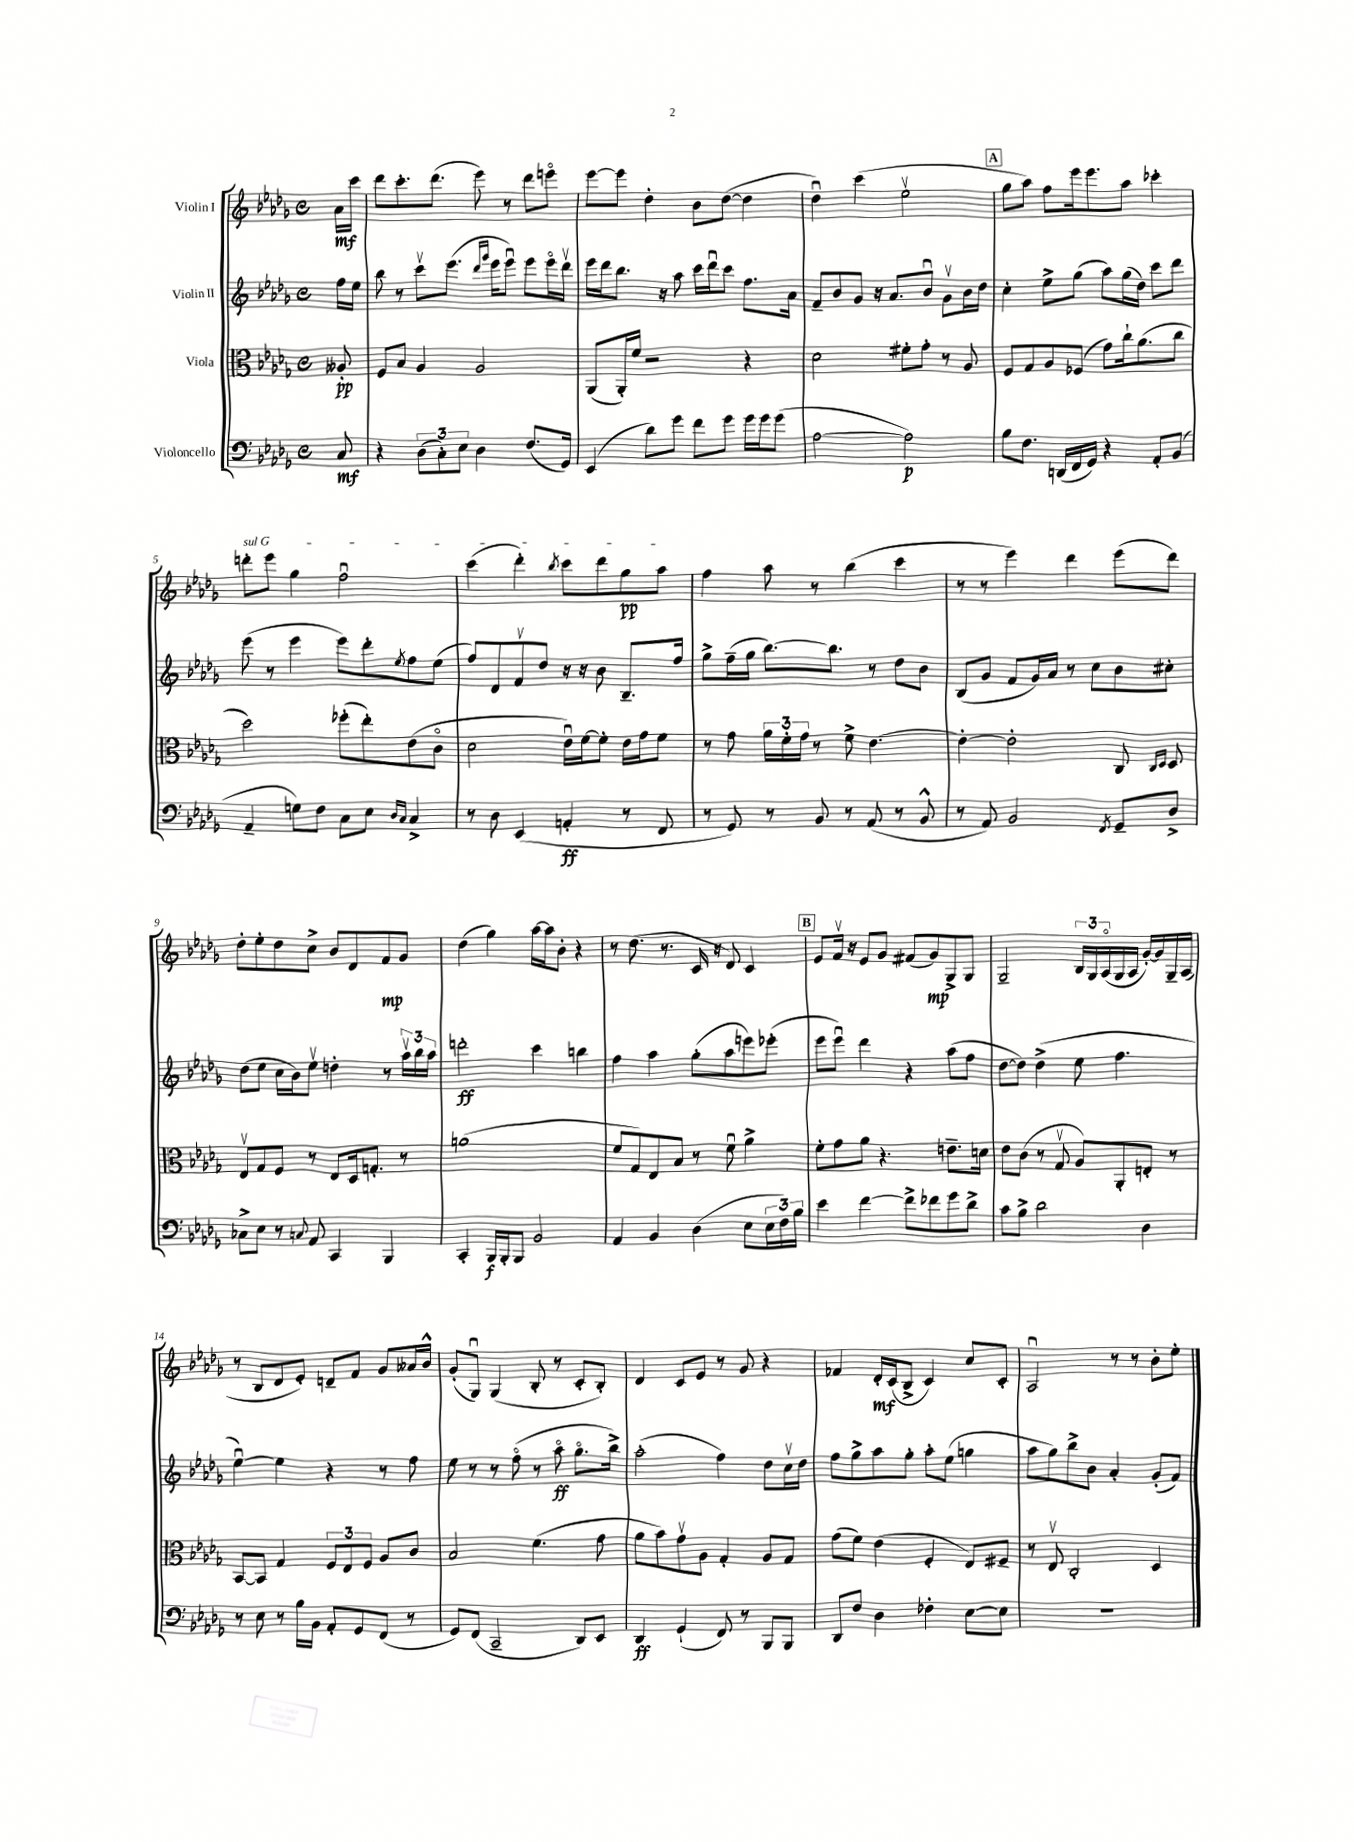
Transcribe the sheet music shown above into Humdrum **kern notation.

**kern	**dynam	**kern	**dynam	**kern	**dynam	**kern	**dynam
*part4	*part4	*part3	*part3	*part2	*part2	*part1	*part1
*staff4	*staff4	*staff3	*staff3	*staff2	*staff2	*staff1	*staff1
*I"Violoncello	*	*I"Viola	*	*I"Violin II	*	*I"Violin I	*
*clefF4	*	*clefC3	*	*clefG2	*	*clefG2	*
*k[b-e-a-d-g-]	*	*k[b-e-a-d-g-]	*	*k[b-e-a-d-g-]	*	*k[b-e-a-d-g-]	*
*M4/4	*	*M4/4	*	*M4/4	*	*M4/4	*
*met(c)	*	*met(c)	*	*met(c)	*	*met(c)	*
=	=	=	=	=	=	=	=
8C/	mf	8A--X'/	pp	16ff\LL	.	16a-\LL	mf
.	.	.	.	16ee-\JJ	.	16ccc\JJ	.
=1	=1	=1	=1	=1	=1	=1	=1
4r	.	8F/L	.	8bb-\	.	8ddd-\L	.
.	.	8B-/J	.	8r	.	8.ccc'\	.
(12D-\L	.	4A-/	.	8cccv\L	.	.	.
.	.	.	.	.	.	(8.ddd-\J	.
12C'\)	.	.	.	.	.	.	.
.	.	.	.	(8.eee-\J	.	.	.
12E-\J	.	.	.	.	.	.	.
4D-\	.	2A-/	.	.	.	8eee-\)	.
.	.	.	.	16qqddd-/LL	.	.	.
.	.	.	.	16qqggg-/JJ	.	.	.
.	.	.	.	16eee-\KL	.	.	.
.	.	.	.	8eee-u\J)	.	8r	.
(8.F/L	.	.	.	8eee-\L	.	8ddd-\L	.
.	.	.	.	16eee-\L	.	8eeen\J	.
16GG-/Jk)	.	.	.	16ddd-v\JJ	.	.	.
=2	=2	=2	=2	=2	=2	=2	=2
(4EE-/	.	(8AA-/L	.	16eee-\LL	.	[8eee-\L	.
.	.	.	.	16ddd-\J	.	.	.
.	.	16AA-'/L)	.	8.bb-\J	.	8eee-\J]	.
.	.	16f/JJ	.	.	.	.	.
8d-\L)	.	2r	.	.	.	4dd-'\	.
.	.	.	.	16r	.	.	.
8g-\J	.	.	.	8aa-\	.	.	.
8f\L	.	.	.	16ccc\LL	.	8b-\L	.
.	.	.	.	16ddd-u\J	.	.	.
8g-\J	.	.	.	8ccc\J	.	([8dd-\J	.
16g-\LL	.	4r	.	8.ff\L	.	4dd-\]	.
16g-\J	.	.	.	.	.	.	.
(8g-\J	.	.	.	.	.	.	.
.	.	.	.	16a-\Jk	.	.	.
=3	=3	=3	=3	=3	=3	=3	=3
[2A-\	.	2d-\	.	8f~/L	.	4dd-u\)	.
.	.	.	.	8b-/	.	.	.
.	.	.	.	8g-/J	.	(4ccc\	.
.	.	.	.	16r	.	.	.
.	.	.	.	8.a-/L	.	.	.
2A-\])	p	8f#X'\L	.	.	.	2ee-v\	.
.	.	8g-'\J	.	8b-u/J	.	.	.
.	.	8r	.	8g-v\L	.	.	.
.	.	8A-/	.	16b-\L	.	.	.
.	.	.	.	16dd-\JJ	.	.	.
!!LO:REH:place=s1:t=A
=4	=4	=4	=4	=4	=4	=4	=4
8B-\L	.	8F/L	.	4cc'\	.	8gg-\L	.
8.F\J	.	8G-/	.	.	.	8aa-\J)	.
.	.	8A-/	.	8ee-^\L	.	8ff\L	.
(16DDn/LL	.	.	.	.	.	.	.
16FF/	.	(8F-X/J	.	(8gg-\J	.	16eee-\k	.
16GG-/JJ)	.	.	.	.	.	8.eee-\	.
4r	.	8g-\L)	.	8aa-\L)	.	.	.
.	.	16cc`\k	.	(16gg-\L	.	8aa-\J	.
.	.	(8.a-\	.	16dd-\JJ)	.	.	.
8AA-'/L	.	.	.	8ccc\L	.	4ccc-X'\	.
(8BB-/J	.	8cc\J	.	8ddd-\J	.	.	.
!!LO:LB:g=z
=5	=5	=5	=5	=5	=5	=5	=5
!	!	!	!	!	!	!LO:TX:a:i:t=sul G	!
4AA-~/	.	2dd-\)	.	(8eee-\	.	8dddn'\L	.
.	.	.	.	8r	.	8eee-\J	.
8Gn\L)	.	.	.	4eee-\	.	4gg-\	.
8F\J	.	.	.	.	.	.	.
8C\L	.	(8ff-X'\L	.	8eee-\L)	.	2ffu\	.
8E-\J	.	8ee-'\)	.	8ddd-'\	.	.	.
16qqD-/LL	.	.	.	.	.	.	.
16qqC/JJ	.	.	.	8qee-/	.	.	.
4C^/	.	(8e-\	.	8ff\	.	.	.
.	.	8c\J	.	(8ee-\J	.	.	.
=6	=6	=6	=6	=6	=6	=6	=6
8r	.	2d-\	.	8ff/L)	.	(4ccc\	.
8D-\	.	.	.	8d-/	.	.	.
(4EE-/	.	.	.	8fv/	.	4ddd-'\)	.
.	.	.	.	8dd-/J	.	.	.
.	.	.	.	.	.	8qbb-/	.
4AAn'/	ff	16e-u\LL)	.	16r	.	8ccc\L	.
.	.	[16f\J	.	16r	.	.	.
.	.	8f'\J]	.	8b-\	.	8ddd-\	.
8r	.	16e-\LL	.	8.B-~/L	.	8gg-\	pp
.	.	16g-\J	.	.	.	.	.
8FF/	.	8f\J	.	.	.	8aa-\J	.
.	.	.	.	16ff/Jk	.	.	.
=7	=7	=7	=7	=7	=7	=7	=7
8r	.	8r	.	8gg-^\L	.	4ff\	.
8GG-/)	.	8g-\	.	(16ff~\L	.	.	.
.	.	.	.	16gg-\JJ	.	.	.
8r	.	24a-\LL	.	[8.bb-\L)	.	8aa-\	.
.	.	24f'\	.	.	.	.	.
.	.	24g-\JJ	.	.	.	.	.
8BB-/	.	8r	.	.	.	8r	.
.	.	.	.	8.bb-\J]	.	.	.
8r	.	8f^\	.	.	.	(4bb-\	.
(8AA-/	.	[4.e-\	.	8r	.	.	.
8r	.	.	.	8dd-\L	.	4ccc\	.
8BB-^^/	.	.	.	8b-\J	.	.	.
=8	=8	=8	=8	=8	=8	=8	=8
8r	.	4e-'\_	.	(8B-/L	.	8r	.
8AA-/)	.	.	.	8g-/J	.	8r	.
2BB-/	.	2e-'\]	.	8f/L	.	4eee-\)	.
.	.	.	.	16g-/L)	.	.	.
.	.	.	.	16a-/JJ	.	.	.
.	.	.	.	8r	.	4ddd-\	.
.	.	.	.	8cc\L	.	.	.
8qFF/	.	.	.	.	.	.	.
8GG-~/L	.	8C/	.	8b-\	.	(8eee-\L	.
.	.	16qqC/LL	.	.	.	.	.
.	.	16qqD-/JJ	.	.	.	.	.
8D-^/J	.	8D-/	.	8cc#X'\J	.	8ddd-\J)	.
!!LO:LB:g=z
=9	=9	=9	=9	=9	=9	=9	=9
8C-X^\L	.	8E-v/L	.	(8dd-\L	.	8dd-'\L	.
8E-\J	.	8G-/	.	8ee-\J	.	8ee-'\	.
8r	.	8F/J	.	16cc\LL	.	8dd-\	.
.	.	.	.	16b-\J)	.	.	.
8qqCn/	.	.	.	.	.	.	.
8AA-/	.	8r	.	8ee-v\J	.	8cc^\J	.
4CC/	.	8E-/L	.	4ddn'\	.	8b-/L	.
.	.	16D-/k	.	.	.	8d-/	.
.	.	8.Gn'/J	.	.	.	.	.
4BBB-/	.	.	.	8r	.	8f/	mp
.	.	8r	.	24aa-v\LL	.	8g-/J	.
.	.	.	.	24bb-\	.	.	.
.	.	.	.	24aa-\JJ	.	.	.
=10	=10	=10	=10	=10	=10	=10	=10
4CC'/	.	(1an	.	2dddn'\	ff	(4dd-\	.
16BBB-/LL	f	.	.	.	.	4gg-\)	.
16BBB-'/J	.	.	.	.	.	.	.
8BBB-/J	.	.	.	.	.	.	.
2BB-/	.	.	.	4ccc\	.	[16aa-\LL	.
.	.	.	.	.	.	16aa-\J]	.
.	.	.	.	.	.	8b-'\J	.
.	.	.	.	4bbn\	.	4r	.
=11	=11	=11	=11	=11	=11	=11	=11
4AA-/	.	8f/L	.	4ff\	.	8r	.
.	.	8G-/)	.	.	.	(8.dd-\	.
4BB-/	.	8E-/	.	4aa-\	.	.	.
.	.	.	.	.	.	8.r	.
.	.	8B-/J	.	.	.	.	.
(4D-\	.	8r	.	(8gg-'\L	.	16c/	.
.	.	.	.	.	.	16r	.
.	.	8fu\	.	8aa-\	.	8d-/)	.
8E-\L	.	4a-^\	.	8eeen\)	.	4c/	.
24E-\L	.	.	.	(8eee-X'\J	.	.	.
24F\)	.	.	.	.	.	.	.
24B-\JJ	.	.	.	.	.	.	.
!!LO:REH:place=s1:t=B
=12	=12	=12	=12	=12	=12	=12	=12
4e-\	.	8f'\L	.	8eee-\L	.	8e-/L	.
.	.	8g-\	.	8eee-u\J)	.	16fv/Jk	.
.	.	.	.	.	.	16r	.
[4f\	.	8a-\J	.	4ddd-\	.	8e-/L	.
.	.	4.r	.	.	.	8g-/J	.
8f^\L]	.	.	.	4r	.	(8f#X/L	.
8f-X\	.	.	.	.	.	8g-/)	mp
8g-\	.	8.en~\L	.	(8aa-\L	.	8G-^/	.
8d-^\J	.	.	.	8ff\J	.	8G-/J	.
.	.	16dn\Jk	.	.	.	.	.
=13	=13	=13	=13	=13	=13	=13	=13
8c\L	.	8e-\L	.	[8dd-\L	.	2G-~/	.
8B-^\J	.	(8c\J	.	8dd-\J])	.	.	.
2d-\	.	8r	.	(4dd-^\	.	.	.
.	.	8G-v/	.	.	.	.	.
.	.	8A-/L)	.	8ee-\	.	24B-/LL	.
.	.	.	.	.	.	24G-/	.
.	.	.	.	.	.	(24A-/	.
.	.	8AA-'/	.	4.ff\	.	16G-/	.
.	.	.	.	.	.	16A-/JJ	.
4D-\	.	8En'/J	.	.	.	[16g-'/LL)	.
.	.	.	.	.	.	16g-/]	.
.	.	8r	.	.	.	16G-~/	.
.	.	.	.	.	.	(16A-/JJ	.
!!LO:LB:g=z
=14	=14	=14	=14	=14	=14	=14	=14
8r	.	[8BB-/L	.	[4ee-u\)	.	8r	.
8E-\	.	8BB-/J]	.	.	.	8B-/L	.
8r	.	4G-/	.	4ee-\]	.	8d-/	.
16B-\LL	.	.	.	.	.	8e-'/J)	.
16BB-\JJ	.	.	.	.	.	.	.
8AA-'/L	.	12F/L	.	4r	.	8dn~/L	.
.	.	12E-/	.	.	.	.	.
8GG-/	.	.	.	.	.	8f/J	.
.	.	12F/J	.	.	.	.	.
(8FF/J	.	8A-/L	.	8r	.	8g-/L	.
8r	.	8c/J	.	8ff\	.	16a--X/L	.
.	.	.	.	.	.	16b-^^/JJ	.
=15	=15	=15	=15	=15	=15	=15	=15
8GG-/L)	.	2B-/	.	8ee-\	.	(8g-'/L	.
(8FF/J	.	.	.	8r	.	8G-u/J)	.
2CC~/	.	.	.	8r	.	(4G-/	.
.	.	.	.	(8ff\	.	.	.
.	.	(4.f\	.	8r	.	8B-'/	.
.	.	.	.	8aa-\	ff	8r	.
8DD-/L)	.	.	.	8.gg-\L	.	8c'/L	.
8EE-/J	.	8g-\	.	.	.	8B-'/J)	.
.	.	.	.	16bb-^\Jk)	.	.	.
=16	=16	=16	=16	=16	=16	=16	=16
4DD-/	ff	8a-\L	.	(2aa-'\	.	4d-/	.
.	.	8b-\)	.	.	.	.	.
(4GG-`/	.	8g-v\	.	.	.	8c/L	.
.	.	8A-\J	.	.	.	8e-/J	.
8FF/)	.	4G-'/	.	4ff\)	.	8r	.
8r	.	.	.	.	.	8g-/	.
8BBB-/L	.	8A-/L	.	8dd-\L	.	4r	.
8BBB-/J	.	8G-/J	.	16ccv\L	.	.	.
.	.	.	.	16dd-\JJ	.	.	.
=17	=17	=17	=17	=17	=17	=17	=17
8DD-/L	.	(8g-\L	.	8ff\L	.	4f-X/	.
8F/J	.	8f\J)	.	8gg-^\	.	.	.
4D-\	.	(4e-\	.	8aa-\	.	16d-'/LL	mf
.	.	.	.	.	.	(16c/J	.
.	.	.	.	8gg-'\J	.	8B-^/J	.
4F-X'\	.	4F'/	.	8aa-'\L	.	4c/)	.
.	.	.	.	(8ee-\J	.	.	.
[8E-\L	.	8E-/L)	.	4ggn\	.	8cc/L	.
8E-\J]	.	8F#X~/J	.	.	.	8c'/J	.
=18	=18	=18	=18	=18	=18	=18	=18
1r	.	8r	.	8aa-\L	.	2A-u/	.
.	.	8E-v/	.	8gg-\)	.	.	.
.	.	2C'/	.	8bb-^\	.	.	.
.	.	.	.	8b-\J	.	.	.
.	.	.	.	4a-'/	.	8r	.
.	.	.	.	.	.	8r	.
.	.	4D-/	.	(8g-'/L	.	8b-'\L	.
.	.	.	.	8f/J)	.	8ee-'\J	.
==	==	==	==	==	==	==	==
*-	*-	*-	*-	*-	*-	*-	*-
